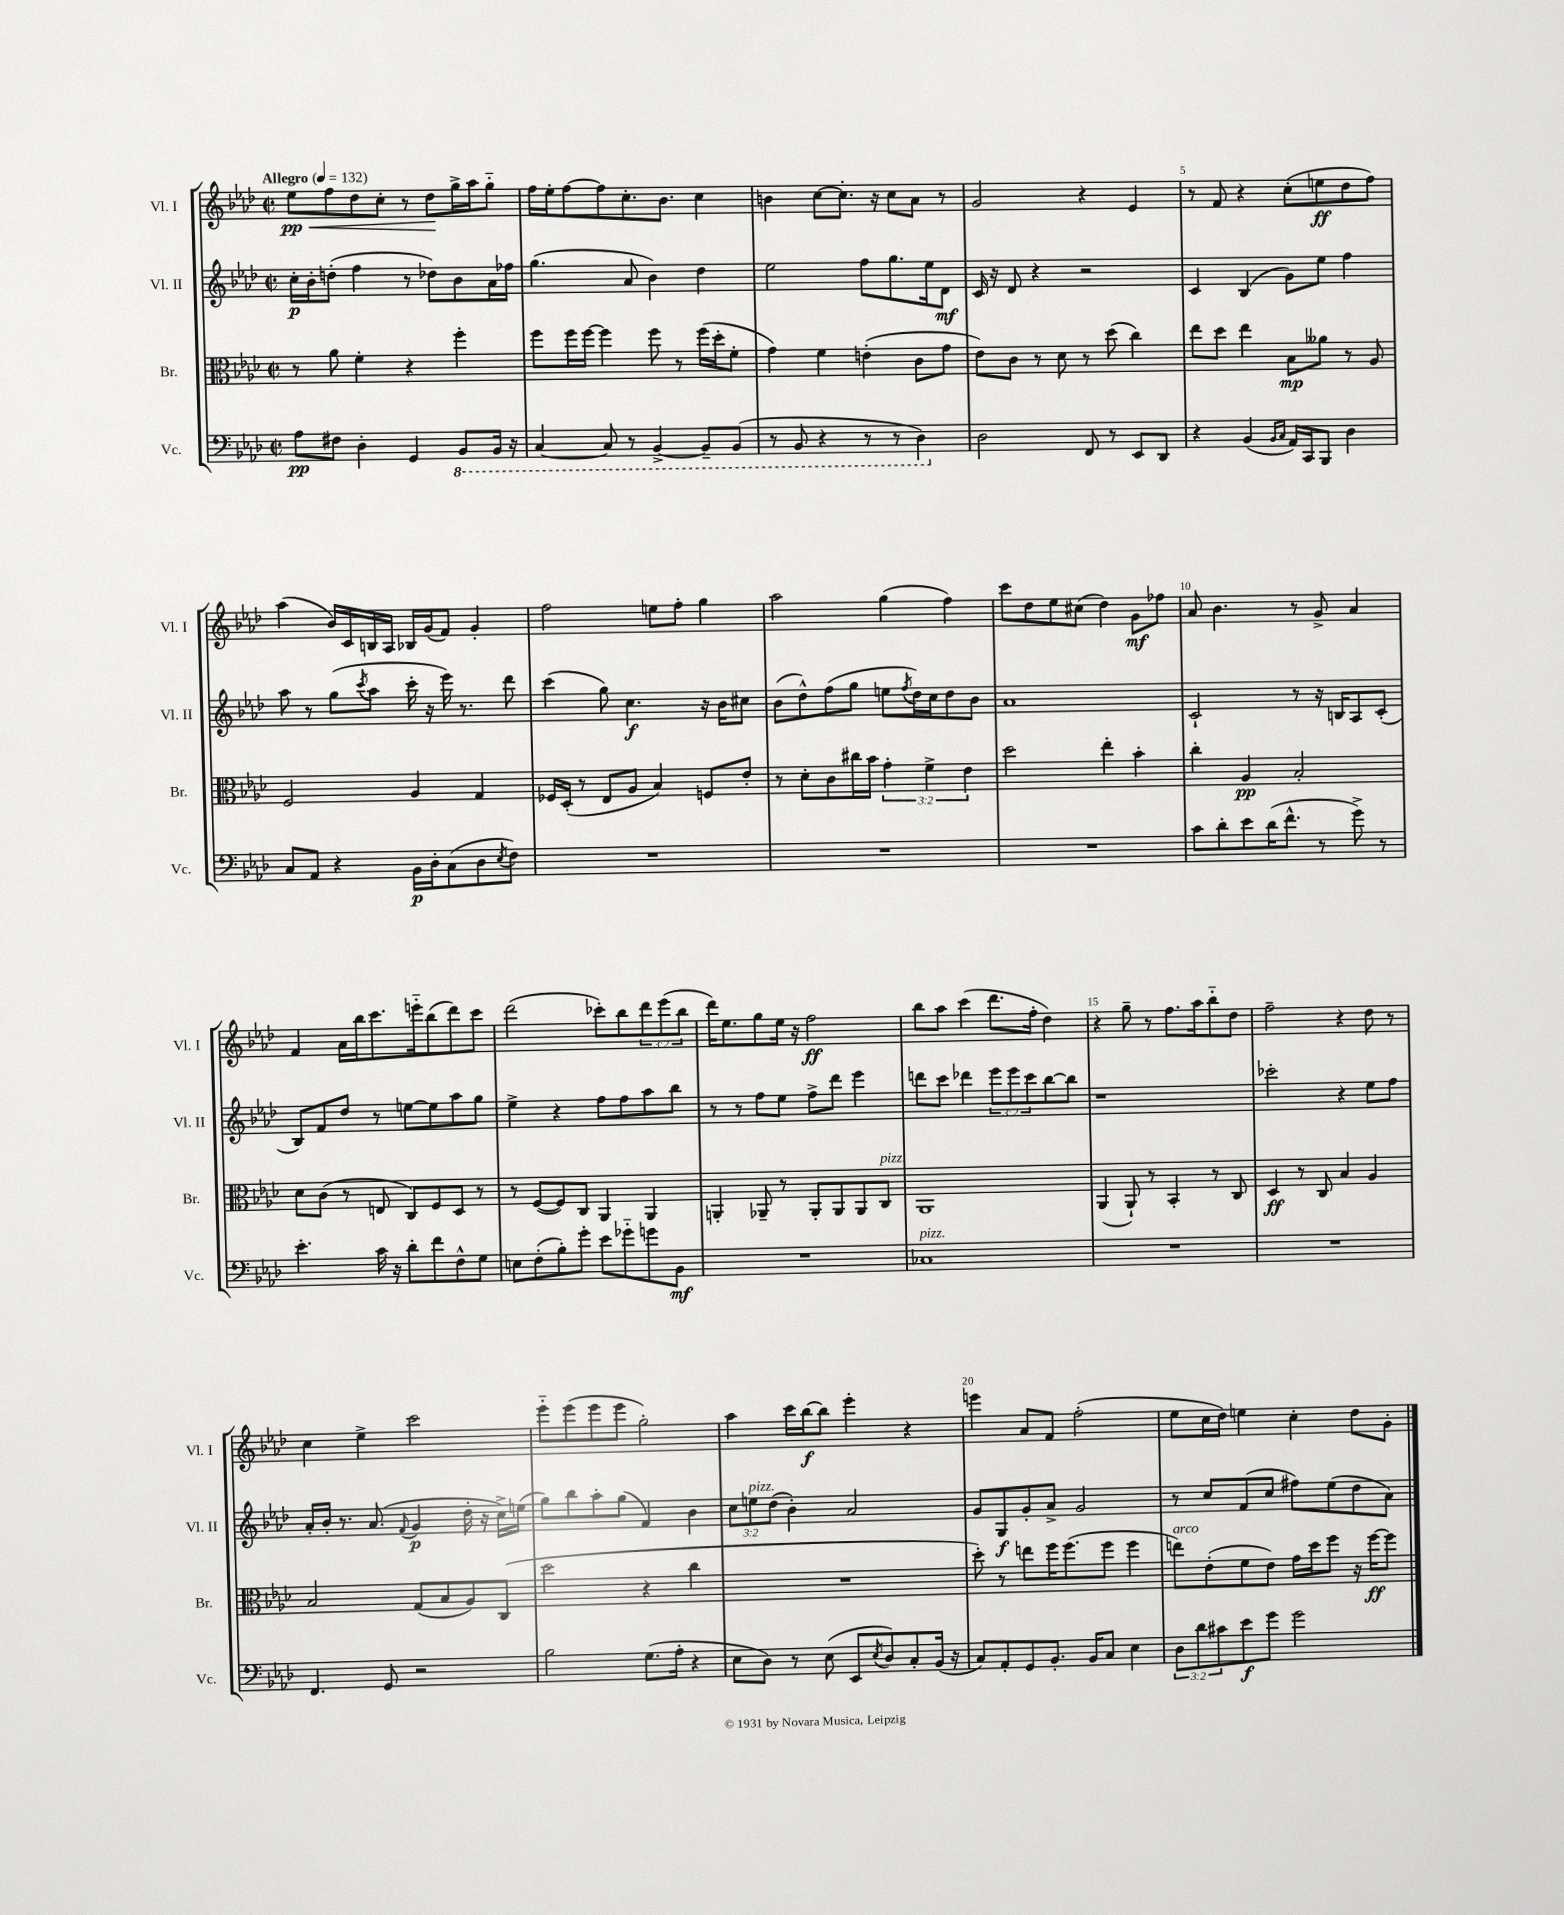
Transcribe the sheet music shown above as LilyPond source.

<<
\new StaffGroup <<
\new Staff = "s0" \with { instrumentName = "Vl. I" shortInstrumentName = "Vl. I" } {
    \clef treble \key aes \major \defaultTimeSignature \time 2/2 \override Staff.TupletNumber.text = #tuplet-number::calc-fraction-text \tempo "Allegro" 4 = 132
    ees''8\pp\< f''8 des''8 c''8-. r8 des''8\! g''16-> aes''16 g''8-_ |
    f''16 ees''16-. f''8~ f''8 c''8.-. bes'8. c''4 |
    b'4 c''8~ c''8.-. r16 c''8 aes'8 r8 |
    g'2 r4 ees'4 |
    r8 f'8 r4 c''8-.( e''8\ff des''8 f''8) |
    aes''4( bes'16) c'16 b16 aes16 bes16 g'16( f'8) g'4-. |
    f''2 e''8 f''8-. g''4 |
    aes''2 g''4( f''4) |
    c'''8 des''8 ees''8 cis''8( des''4) g'8\mf fes''8 |
    aes'8 bes'4. r8 g'8-> aes'4 |
    f'4 aes'16 bes''16 c'''8. e'''16-_ bes''8( des'''8) c'''8 |
    des'''2( ces'''8-.) bes''8 \tuplet 3/2 { des'''8 ees'''8( bes''8 } |
    des'''16) ees''8. g''8 ees''16 r16 f''2\ff |
    bes''8 aes''8 c'''4( des'''8. f''16-. des''4) |
    r4 g''8-- r8 f''8. aes''16 bes''8-_ des''8 |
    f''2-- r4 des''8 r8 |
    c''4 ees''4-> c'''2 |
    ees'''8-_ ees'''8( ees'''8 ees'''8 g''2-.) |
    aes''4 c'''16 bes''16~\f bes''8 ees'''4-. r4 |
    e'''4 aes'8 f'8 f''2-.( |
    ees''8 c''16 des''16) e''4 c''4-. des''8 g'8-. \bar "|." |
}
\new Staff = "s1" \with { instrumentName = "Vl. II" shortInstrumentName = "Vl. II" } {
    \clef treble \key aes \major \defaultTimeSignature \time 2/2 \override Staff.TupletNumber.text = #tuplet-number::calc-fraction-text
    c''16-.\p bes'16-. d''8-.( f''4 r8 des''8) bes'8 aes'16 fes''16 |
    g''4.( aes'8 bes'4) des''4 |
    ees''2 f''8 g''8. ees''16 des'8\mf |
    c'16 r16 des'8 r4 r2 |
    c'4 bes4( g'8) ees''8 f''4 |
    aes''8 r8 g''8( \acciaccatura { c'''8 } aes''8 c'''16-. r16 ees'''16) r8. des'''8 |
    c'''4( g''8) c''4.\f r16 bes'16 cis''8 |
    bes'8( des''8-^) f''8( g''8 e''8 \acciaccatura { f''8 } des''16) c''16 des''8 bes'8 |
    aes'1 |
    c'2-! r8 r16 b16 aes8 c'8-.( |
    bes8) f'8 des''8 r8 e''8~ e''8 aes''8 g''8 |
    ees''4-> r4 f''8 f''8 aes''8 bes''8 |
    r8 r8 f''8 ees''8 f''8-> des'''8 ees'''4 |
    d'''8 c'''8 des'''4 \tuplet 3/2 { ees'''8 ees'''8 c'''8 } bes''8~ bes''8 |
    r1 |
    ces'''2-. r4 ees''8 f''8 |
    aes'16-. bes'16-. r8. aes'8.( \appoggiatura { f'8 } g'4\p des''16-. r16 c''16->) e''16( |
    g''8) bes''8 aes''8-. g''8( f'4) bes'4 |
    \tuplet 3/2 { c''8 e''8^\markup { \italic "pizz." } des''8( } bes'4-.) aes'2 |
    g'8 g8\f g'8-. aes'8-> g'2 |
    r8 c''8 f'8( c''8 fis''8) ees''8( des''8 aes'8) \bar "|." |
}
\new Staff = "s2" \with { instrumentName = "Br." shortInstrumentName = "Br." } {
    \clef alto \key aes \major \defaultTimeSignature \time 2/2 \override Staff.TupletNumber.text = #tuplet-number::calc-fraction-text
    r8 aes'8 f'4-. r4 f''4-. |
    f''8 f''16 f''16~ f''4 f''8 r8 f''16( des''16-. f'8-. |
    g'4) f'4 e'4-.( c'8 g'8 |
    ees'8) c'8 r8 des'8 r8 des''8( c''4) |
    ees''8 des''8 ees''4 bes8\mp aeses'8 r8 aes8 |
    f2 aes4 g4 |
    fes16 des16-.( r8 ees8 aes8 bes4) f8 ees'8-. |
    r8 des'8-. c'8 cis''16 bes'16 \tuplet 3/2 { g'4-. f'4-> ees'4 } |
    des''2 ees''4-. bes'4-. |
    c''4-. aes4\pp bes2-. |
    des'8 c'8( r8 e8 c8) f8 des8 r8 |
    r8 f8~( f8) c8 aes,4 aes,4 |
    a,4-. aes,8-- r8 aes,8-. aes,8 aes,8 c8^\markup { \italic "pizz." } |
    aes,1 |
    aes,4( aes,8-!) r8 bes,4-. r8 c8 |
    des4\ff r8 c8 bes4 aes4 |
    bes2 g8( bes8 aes8) c8( |
    des''2 r4 c''4 |
    R1 |
    des''8-.) r8 e''8 f''16 f''8.( f''8 f''4 |
    e''8^\markup { \italic "arco" }) ees'8-.( f'8 ees'8) g'16 des''16 f''8 r16 f''16~\ff f''8 \bar "|." |
}
\new Staff = "s3" \with { instrumentName = "Vc." shortInstrumentName = "Vc." } {
    \clef bass \key aes \major \defaultTimeSignature \time 2/2 \override Staff.TupletNumber.text = #tuplet-number::calc-fraction-text
    aes8\pp fis8 des4-. g,4 \ottava #-1 bes,,8 bes,,16 r16 |
    c,4~ c,8 r8 bes,,4~-> bes,,8-- bes,,8( |
    r8 bes,,8 r4 r8 r8 des,4) \ottava #0 |
    des2 f,8 r8 ees,8 des,8 |
    r4 bes,4( \grace { bes,16 c16 } aes,16) c,16 bes,,8 des4 |
    c8 aes,8 r4 bes,16\p des16-. c8( des8 \acciaccatura { ees8 } f8) |
    R1 |
    R1 |
    R1 |
    c'8 des'8-. ees'8 des'16( f'8.-^ r8 g'8->) r8 |
    ees'4.-. c'16 r16 des'8-. f'8 f8-^ g8 |
    e8 f8-.( bes8-.) g'8-. ees'8 ges'8-_ g'8 bes,8\mf |
    R1 |
    ces1^\markup { \italic "pizz." } |
    R1 |
    R1 |
    f,4. g,8 r2 |
    bes2 g8.( aes16-. r4 |
    ees8 des8) r8 ees8( ees,8 \acciaccatura { ees8 } des8) c8-. bes,16( r16 |
    c8) aes,8-. g,8 bes,8.-. bes,16 c8 ees4 |
    \tuplet 3/2 { des8 des'8 cis'8 } ees'8\f g'8 g'2 \bar "|." |
}
>>
>>
\layout { \context { \Score \override BarNumber.break-visibility = ##(#f #t #t) barNumberVisibility = #(every-nth-bar-number-visible 5) } }
